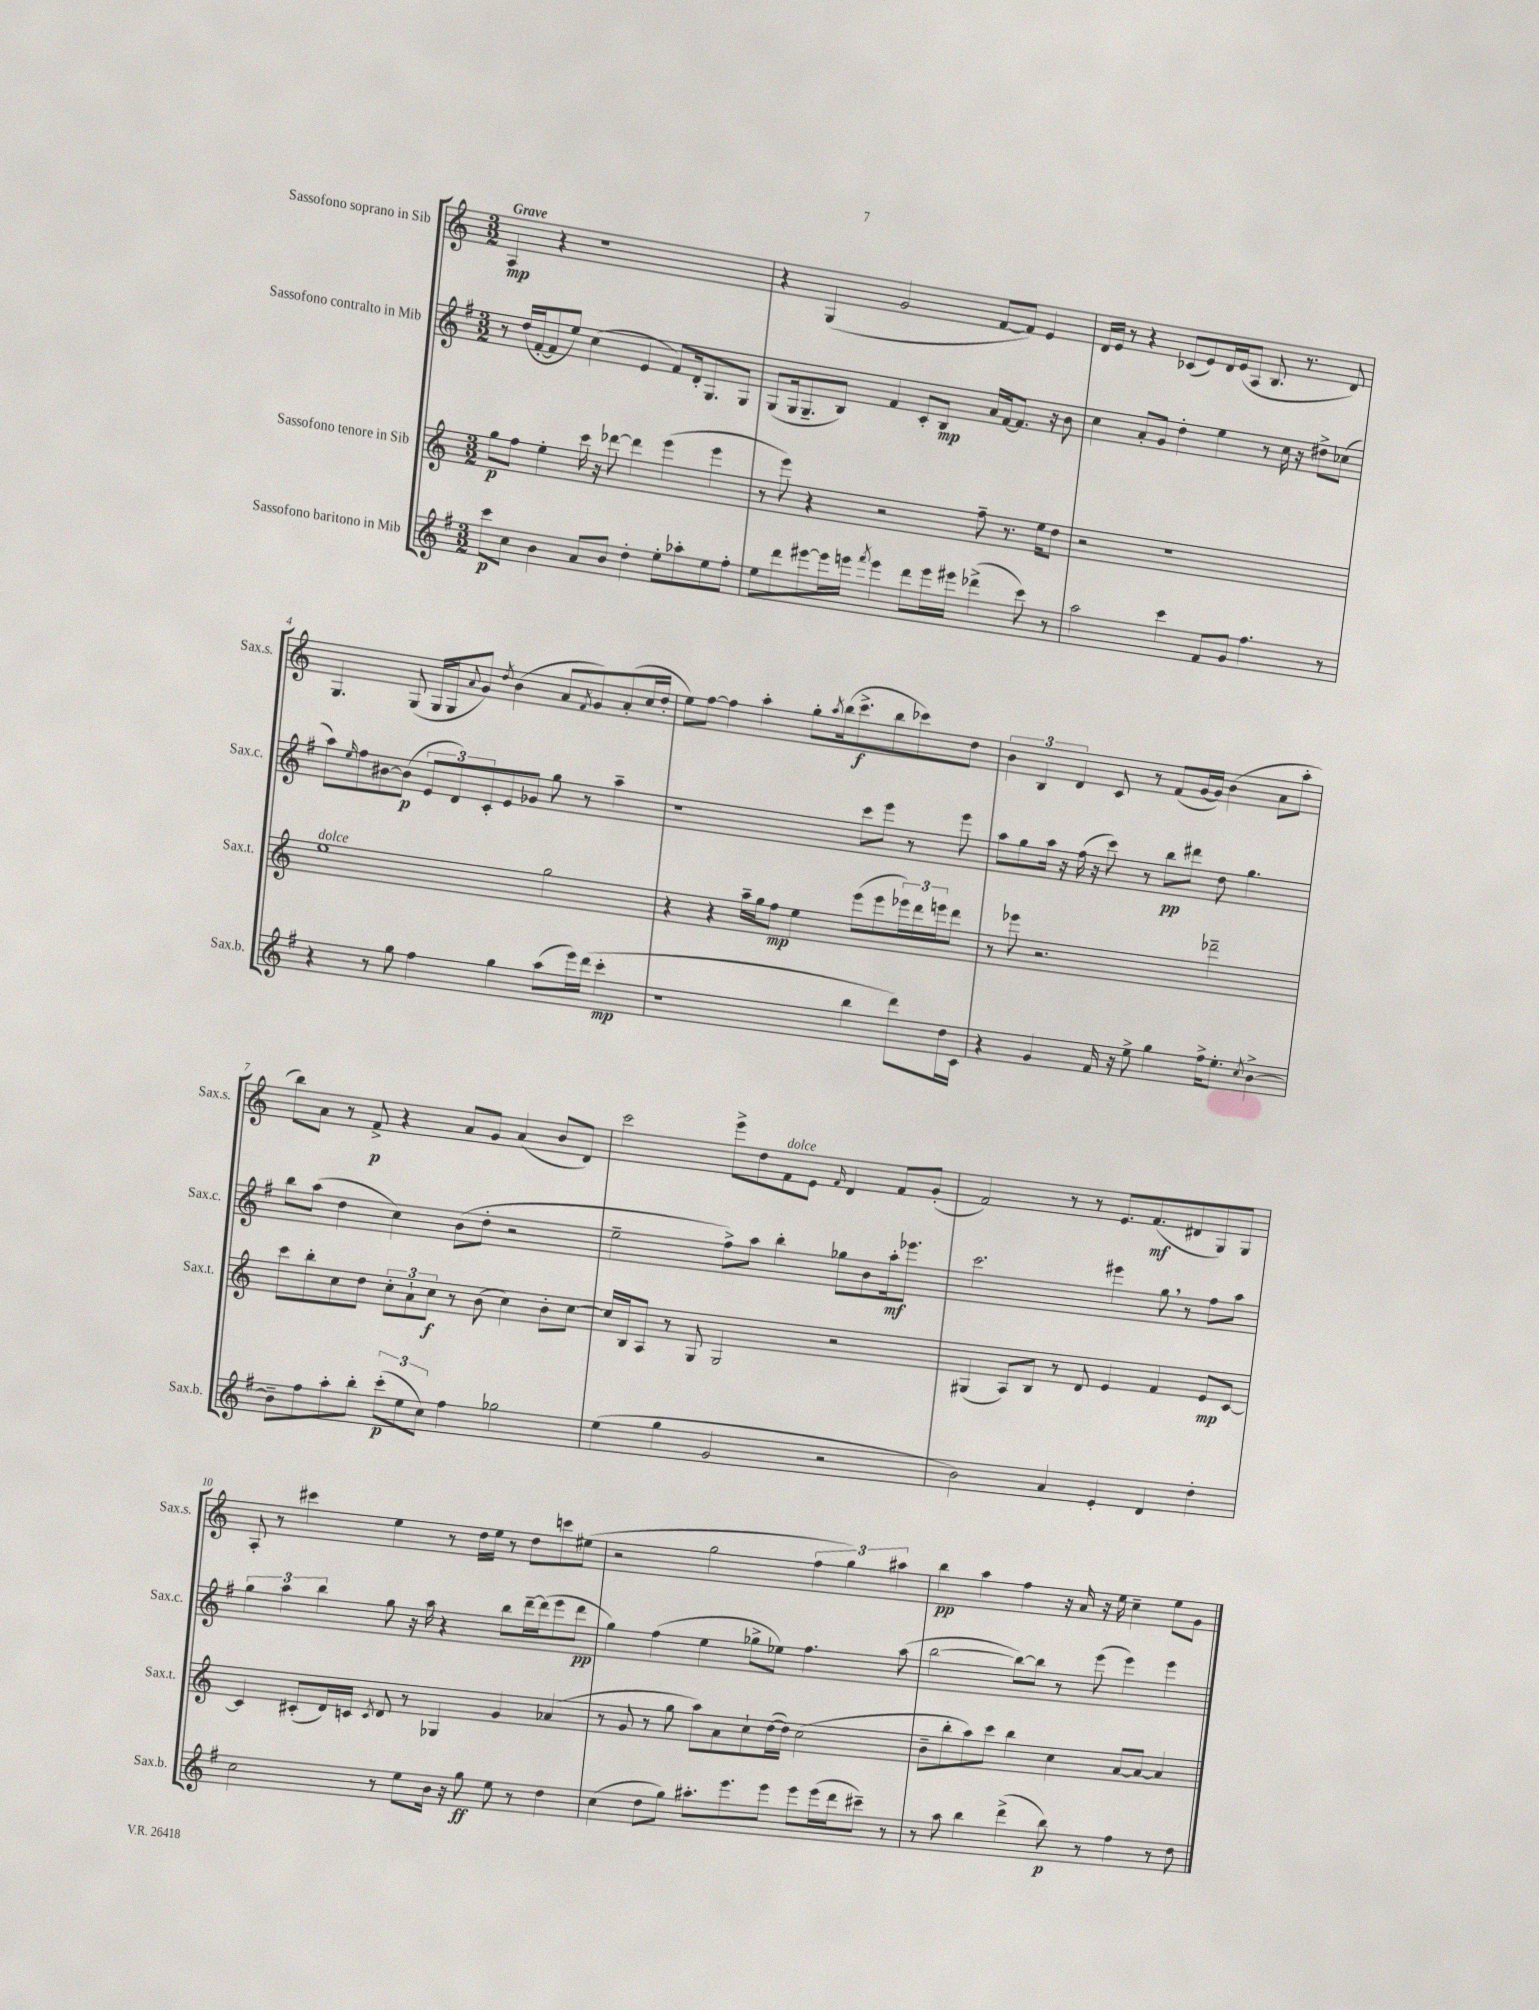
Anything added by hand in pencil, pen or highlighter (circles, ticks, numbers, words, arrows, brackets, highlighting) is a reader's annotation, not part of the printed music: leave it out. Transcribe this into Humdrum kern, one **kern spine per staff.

**kern	**kern	**kern	**kern
*staff4	*staff3	*staff2	*staff1
*clefG2	*clefG2	*clefG2	*clefG2
*k[f#]	*k[]	*k[f#]	*k[]
*M3/2	*M3/2	*M3/2	*M3/2
8ccc	8gg	8r	4A
8cc	8ff	(16dd	.
.	.	[16f#'	.
4b	4ee'	8f#]	4r
.	.	8ee)	.
8a	16ccc	(4cc	1r
.	16r	.	.
8b	[8ddd-	.	.
4dd'	4ddd-]	4e	.
8ee'	(4eee	8f#)	.
8aa-'	.	16d'	.
.	.	8.G	.
8ee	4eee	.	.
8ff#'	.	8G	.
=	=	=	=
8ee	8r	(8G	4r
8ddd	8eee)	16G	.
.	.	8.G~	.
[8eee#	4r	.	(4G
16eee#]	.	8B)	.
16eee	.	.	.
8qfff#	.	.	.
4eee	2r	4f#	2g
8ddd	.	8c'	.
16eee	.	8B	.
16eee#	.	.	.
(4ddd-^	8ff~	16a	[8f
.	.	[16f#	.
.	8.r	8.f#]	8f])
8ccc)	.	.	4e
.	16ee	16r	.
8r	8dd	8b	.
=	=	=	=
2aa	2r	4cc	16d
.	.	.	16e
.	.	.	8r
.	.	8a'	4r
.	.	8g	.
4ccc	1r	4dd'	(8c-
.	.	.	8e)
8f#	.	4ee	16d
.	.	.	(16e
8g	.	.	8A
4.ff#	.	8r	8.B
.	.	16cc	.
.	.	16r	8.r
.	.	8dd#^	.
8r	.	(8cc-	8d)
=	=	=	=
4r	1ee	8aa)	4.G
.	.	16qqee	.
.	.	8ff#	.
8r	.	[8b#	.
8gg	.	(8b#]	(8G
4ff#	.	12e	16G
.	.	.	16G
.	.	12d)	.
.	.	.	8qqa
.	.	.	8g)
.	.	12c'	.
.	.	.	8qdd
4gg	.	8e	(4b
.	.	8g-	.
(8aa	2gg	8gg	8a
.	.	.	8qf
16eee)	.	8r	8g)
(16ddd	.	.	.
4ccc'	.	4aa~	(8a'
.	.	.	16cc
.	.	.	16dd'
=	=	=	=
1r	4r	1r	8ee)
.	.	.	[8ff
.	4r	.	4ff]
.	16aa~	.	4aa'
.	16gg	.	.
.	8ff	.	.
.	4ee	.	8gg'
.	.	.	8qaa
.	.	.	(16bb
.	.	.	8.ccc^
4bb	(8eee	8ccc	.
.	8eee	8eee	8bb
8ddd)	24eee-)	8r	8ccc-)
.	24ddd	.	.
.	24eee	.	.
16dd	8ddd	8eee	8dd
16c	.	.	.
=	=	=	=
4r	8r	8aa	6b
.	8eee-	8gg	.
.	.	.	6B
4g	2.r	16aa	.
.	.	16r	.
.	.	.	6d
.	.	(16ff#	.
.	.	16r	.
16f#	.	8ccc)	8c
16r	.	.	.
8ee^	.	8r	8r
4gg	.	8bb	(8f
.	.	8ddd#	[16g
.	.	.	16g])
16ff#^	2ddd-~	8dd	(4b
8.ee'	.	.	.
.	.	4.gg	.
8qcc	.	.	.
[4b^	.	.	8a
.	.	.	8aa'
=	=	=	=
8b~]	8ccc	8bb	8bb)
8ff#	8bb'	(8aa	8a
8aa'	8cc	4dd	8r
8bb'	8dd	.	8f^
(12ccc'	12cc'	4cc)	4r
12ee	12a`	.	.
12cc)	12cc	.	.
4ff#	8r	(8b	8a
.	(8b	8dd'	8g
2gg-	4cc)	2r	(4a
.	8b'	.	8b
.	[8cc	.	8d)
=	=	=	=
(4ee	16cc]	2ee~	2ccc
.	16B	.	.
.	8A	.	.
4gg	8r	.	.
.	8G	.	.
2g	2G	8ff#^)	8eee^
.	.	8aa	8dd
.	.	4bb'	8f
.	.	.	8e
.	.	.	16qqf
2r	2r	8gg-	4d
.	.	8b	.
.	.	16aa'	8f
.	.	8.eee-	.
.	.	.	(8g'
=	=	=	=
2b)	(4G#	2.ccc	2f)
.	8A)	.	.
.	8B	.	.
4a	8r	.	8r
.	8d	.	8r
4e'	4e	4eee#	8.e
.	.	.	(8.f
4d	4f	8gg	.
.	.	8r	8d#
4dd'	8e	8ff#	8G)
.	[8c	8aa	8G
=	=	=	=
2cc	4c]	6gg	8A'
.	.	.	8r
.	.	6aa	.
.	(8c#'	.	4ccc#
.	.	6bb	.
.	16d)	.	.
.	16c	.	.
.	8qc	.	.
8r	8d	8gg	4ee
8ee	8r	16r	.
.	.	16aa	.
16b	4G-	4r	8r
16r	.	.	.
8gg	.	.	16dd
.	.	.	16ee
8ee	4g	8bb	8r
8r	.	[16ddd~	8dd
.	.	(16ddd]	.
4dd	(4a-	8eee	8ccc
.	.	8ddd	(8ee#
=	=	=	=
(4cc	8r	4gg)	2r
.	8g	.	.
8dd	8r	(4ff#	.
8gg)	8gg	.	.
8.aa#'	8aa)	4ee	2gg
.	8a	.	.
8.eee	.	.	.
.	8cc`	8gg-^	.
8eee	([16dd	8ee-)	.
.	16dd])	.	.
8eee	(2cc	4.ff#	6ff
(16eee	.	.	.
.	.	.	6gg)
16ddd	.	.	.
8ccc#~)	.	.	.
.	.	.	6aa#
8r	.	(8aa	.
=	=	=	=
8r	8b~	[2bb	4bb
8aa	8bb'	.	.
4bb	8aa)	.	4aa
.	8ccc	.	.
(4ddd^	4bb	8bb_)	4ff
.	.	8bb]	.
8bb)	4cc	8r	16r
.	.	.	16a
8r	.	(8eee	16r
.	.	.	16ee
4ff#	[8a	4eee)	4cc~
.	8a_	.	.
8r	4a]	4eee	8ee
8dd	.	.	8g
==	==	==	==
*-	*-	*-	*-
